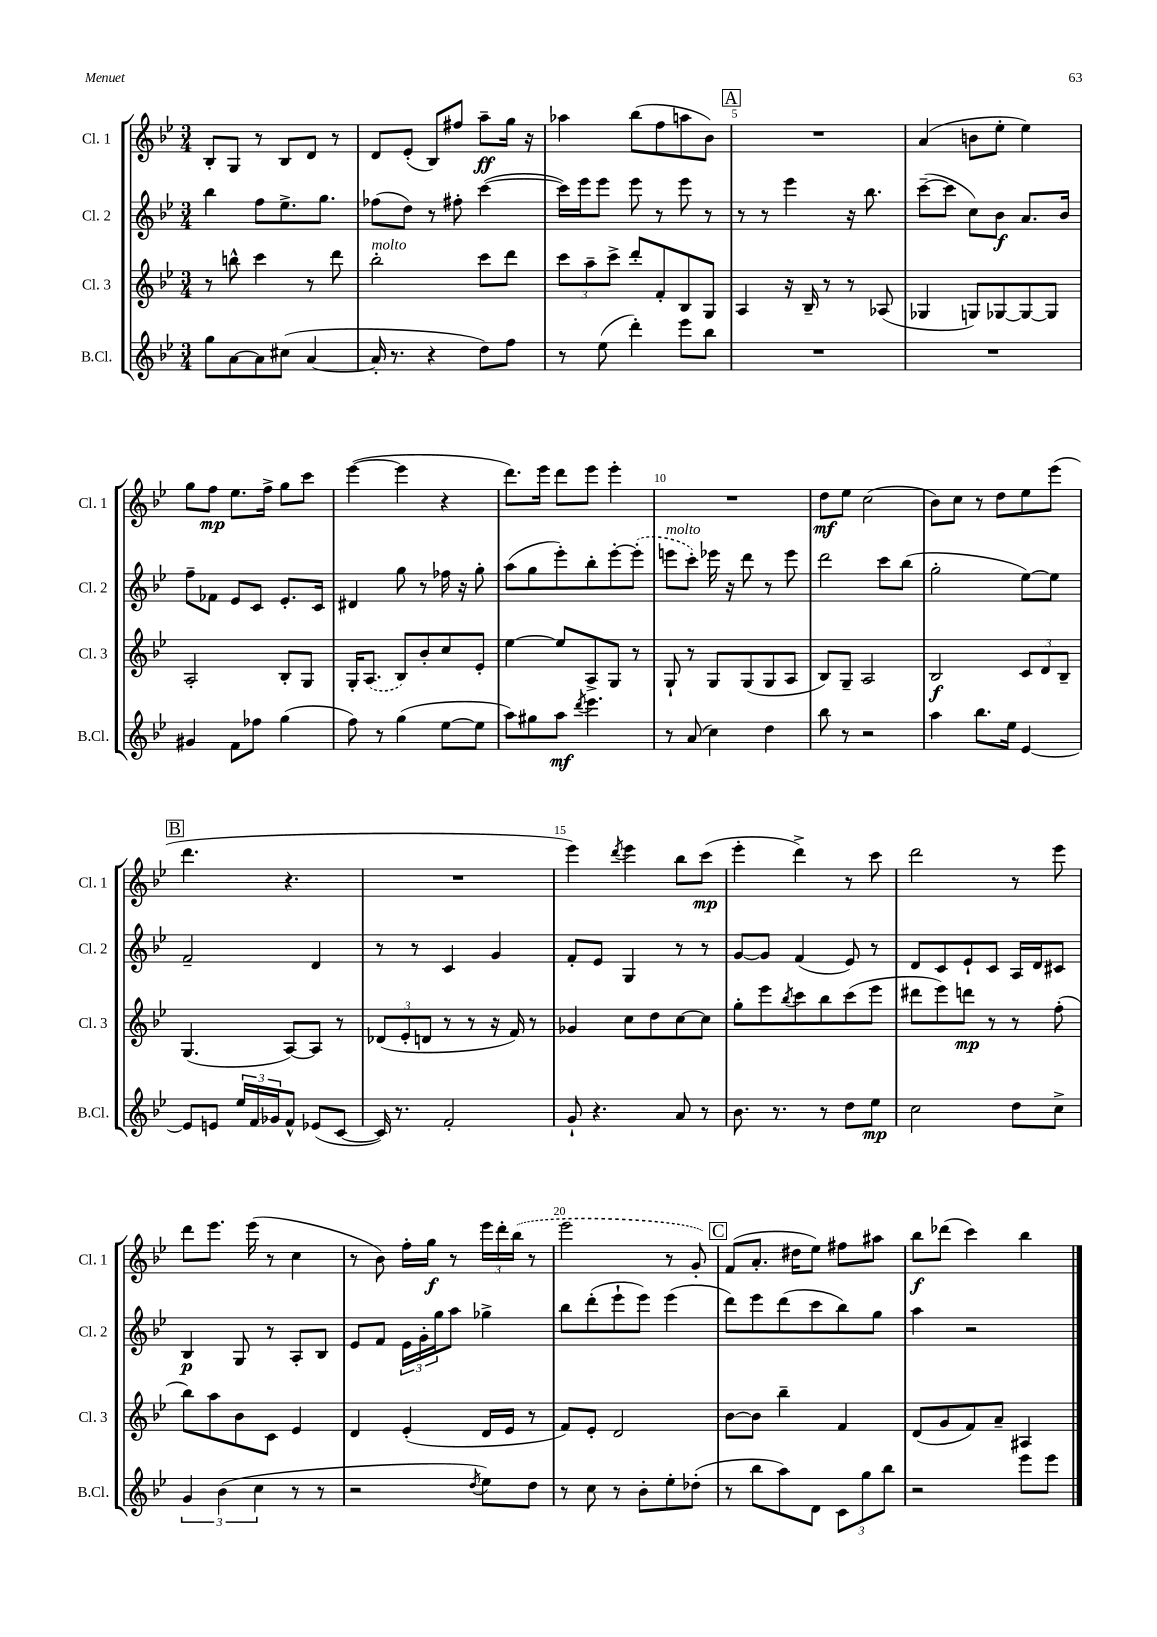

**kern	**kern	**kern	**kern
*staff4	*staff3	*staff2	*staff1
*clefG2	*clefG2	*clefG2	*clefG2
*k[b-e-]	*k[b-e-]	*k[b-e-]	*k[b-e-]
*M3/4	*M3/4	*M3/4	*M3/4
8gg	8r	4bb-	8B-'
[8a	8bb^^	.	8G
8a]	4ccc	8ff	8r
(8cc#	.	8.ee-^	8B-
[4a	8r	.	8d
.	.	8.gg	.
.	8ddd	.	8r
=	=	=	=
16a']	2bb-'	(8ff-	8d
8.r	.	.	.
.	.	8dd)	(8e-'
4r	.	8r	8B-)
.	.	8ff#'	8ff#
8dd)	8ccc	([4ccc	8aa~
8ff	8ddd	.	16gg
.	.	.	16r
=	=	=	=
8r	12ccc	16ccc])	4aa-
.	.	16eee-	.
.	12aa~	.	.
(8ee-	.	8eee-	.
.	12ccc^	.	.
4ddd')	8ddd'	8eee-	(8bb-
.	8f'	8r	8ff
8eee-	8B-	8eee-	8aa
8bb-	8G	8r	8b-)
=	=	=	=
2.r	4A	8r	2.r
.	.	8r	.
.	16r	4eee-	.
.	16B-~	.	.
.	8r	.	.
.	8r	16r	.
.	.	8.bb-	.
.	(8A-	.	.
=	=	=	=
2.r	4G-	([8ccc~	(4a
.	.	8ccc]	.
.	8G)	8cc)	8b
.	[8G-	8b-	8ee-'
.	8G-_	8.a	4ee-)
.	8G-]	.	.
.	.	16b-	.
=	=	=	=
4g#	2A'	8ff~	8gg
.	.	8f-	8ff
8f	.	8e-	8.ee-
8ff-	.	8c	.
.	.	.	16ff^
(4gg	8B-'	8.e-'	8gg
.	8G	.	8ccc
.	.	16c	.
=	=	=	=
8ff)	16G'	4d#	([4eee-
.	(8.A	.	.
8r	.	.	.
(4gg	8B-)	8gg	4eee-]
.	8b-'	8r	.
[8ee-	8cc	16ff-	4r
.	.	16r	.
8ee-]	8e-'	8gg'	.
=	=	=	=
8aa)	[4ee-	(8aa	8.ddd)
8gg#	.	8gg	.
.	.	.	16eee-
8aa	8ee-]	8eee-')	8ddd
8qddd	.	.	.
4.eee-	8A^	8bb-'	8eee-
.	8G	[8eee-'	4eee-'
.	8r	(8eee-']	.
=	=	=	=
8r	8G`	8eee	2.r
(8a	8r	8ccc')	.
4cc)	8G	16eee-	.
.	.	16r	.
.	(8G	8ddd	.
4dd	8G	8r	.
.	8A	8eee-	.
=	=	=	=
8bb-	8B-)	2ddd	8dd
8r	8G~	.	8ee-
2r	2A	.	(2cc
.	.	8ccc	.
.	.	(8bb-	.
=	=	=	=
4aa	2B-	2gg'	8b-)
.	.	.	8cc
8.bb-	.	.	8r
.	.	.	8dd
16ee-	.	.	.
[4e-	12c	[8ee-)	8ee-
.	12d	.	.
.	.	8ee-]	(8eee-
.	12B-~	.	.
=	=	=	=
8e-]	(4.G	2f~	4.ddd
8e	.	.	.
24ee-	.	.	.
24f	.	.	.
24g-	.	.	.
8f^^	[8A)	.	4.r
(8e-	8A]	4d	.
[8c	8r	.	.
=	=	=	=
16c])	(12d-	8r	2.r
8.r	.	.	.
.	12e-'	.	.
.	.	8r	.
.	12d	.	.
2f'	8r	4c	.
.	8r	.	.
.	16r	4g	.
.	16f)	.	.
.	8r	.	.
=	=	=	=
8g`	4g-	8f'	4eee-)
4.r	.	8e-	.
.	.	.	8qddd
.	8cc	4G	4eee-
.	8dd	.	.
8a	[8cc	8r	8bb-
8r	8cc]	8r	(8ccc
=	=	=	=
8.b-	8gg'	[8g	4eee-'
.	8eee-	8g]	.
8.r	.	.	.
.	8qbb-	.	.
.	8ccc	(4f	4ddd^)
8r	8bb-	.	.
8dd	(8ccc	8e-)	8r
8ee-	8eee-	8r	8ccc
=	=	=	=
2cc	8ddd#	8d	2ddd
.	8eee-)	8c	.
.	8ddd	8e-`	.
.	8r	8c	.
8dd	8r	16A	8r
.	.	16d	.
8cc^	(8ff'	8c#	8eee-
=	=	=	=
6g	8bb-)	4B-	8ddd
.	8aa	.	8.eee-
(6b-	.	.	.
.	8b-	8G	.
.	.	.	(16eee-
6cc	.	.	.
.	8c	8r	8r
8r	4e-	8A'	4cc
8r	.	8B-	.
=	=	=	=
2r	4d	8e-	8r
.	.	8f	8b-)
.	(4e-'	24e-	16ff'
.	.	24g'	.
.	.	.	16gg
.	.	24gg	.
.	.	8aa	8r
8qdd	.	.	.
8ee-)	16d	4gg-^	24eee-
.	.	.	24ddd'
.	16e-	.	.
.	.	.	(24bb-
8dd	8r	.	8r
=	=	=	=
8r	8f)	8bb-	2eee-
8cc	8e-'	(8ddd'	.
8r	2d	8eee-`	.
8b-'	.	8eee-)	.
8ee-'	.	(4eee-	8r
(8dd-'	.	.	8g')
=	=	=	=
8r	[8b-	8ddd)	(8f
8bb-	8b-]	8eee-	8.a'
8aa)	4bb-~	(8ddd	.
.	.	.	16dd#
8d	.	8ccc	8ee-)
12c	4f	8bb-)	8ff#
12gg	.	.	.
.	.	8gg	8aa#
12bb-	.	.	.
=	=	=	=
2r	(8d	4aa	8bb-
.	8g	.	(8ddd-
.	8f)	2r	4ccc)
.	8a~	.	.
8eee-	4A#	.	4bb-
8eee-	.	.	.
==	==	==	==
*-	*-	*-	*-
